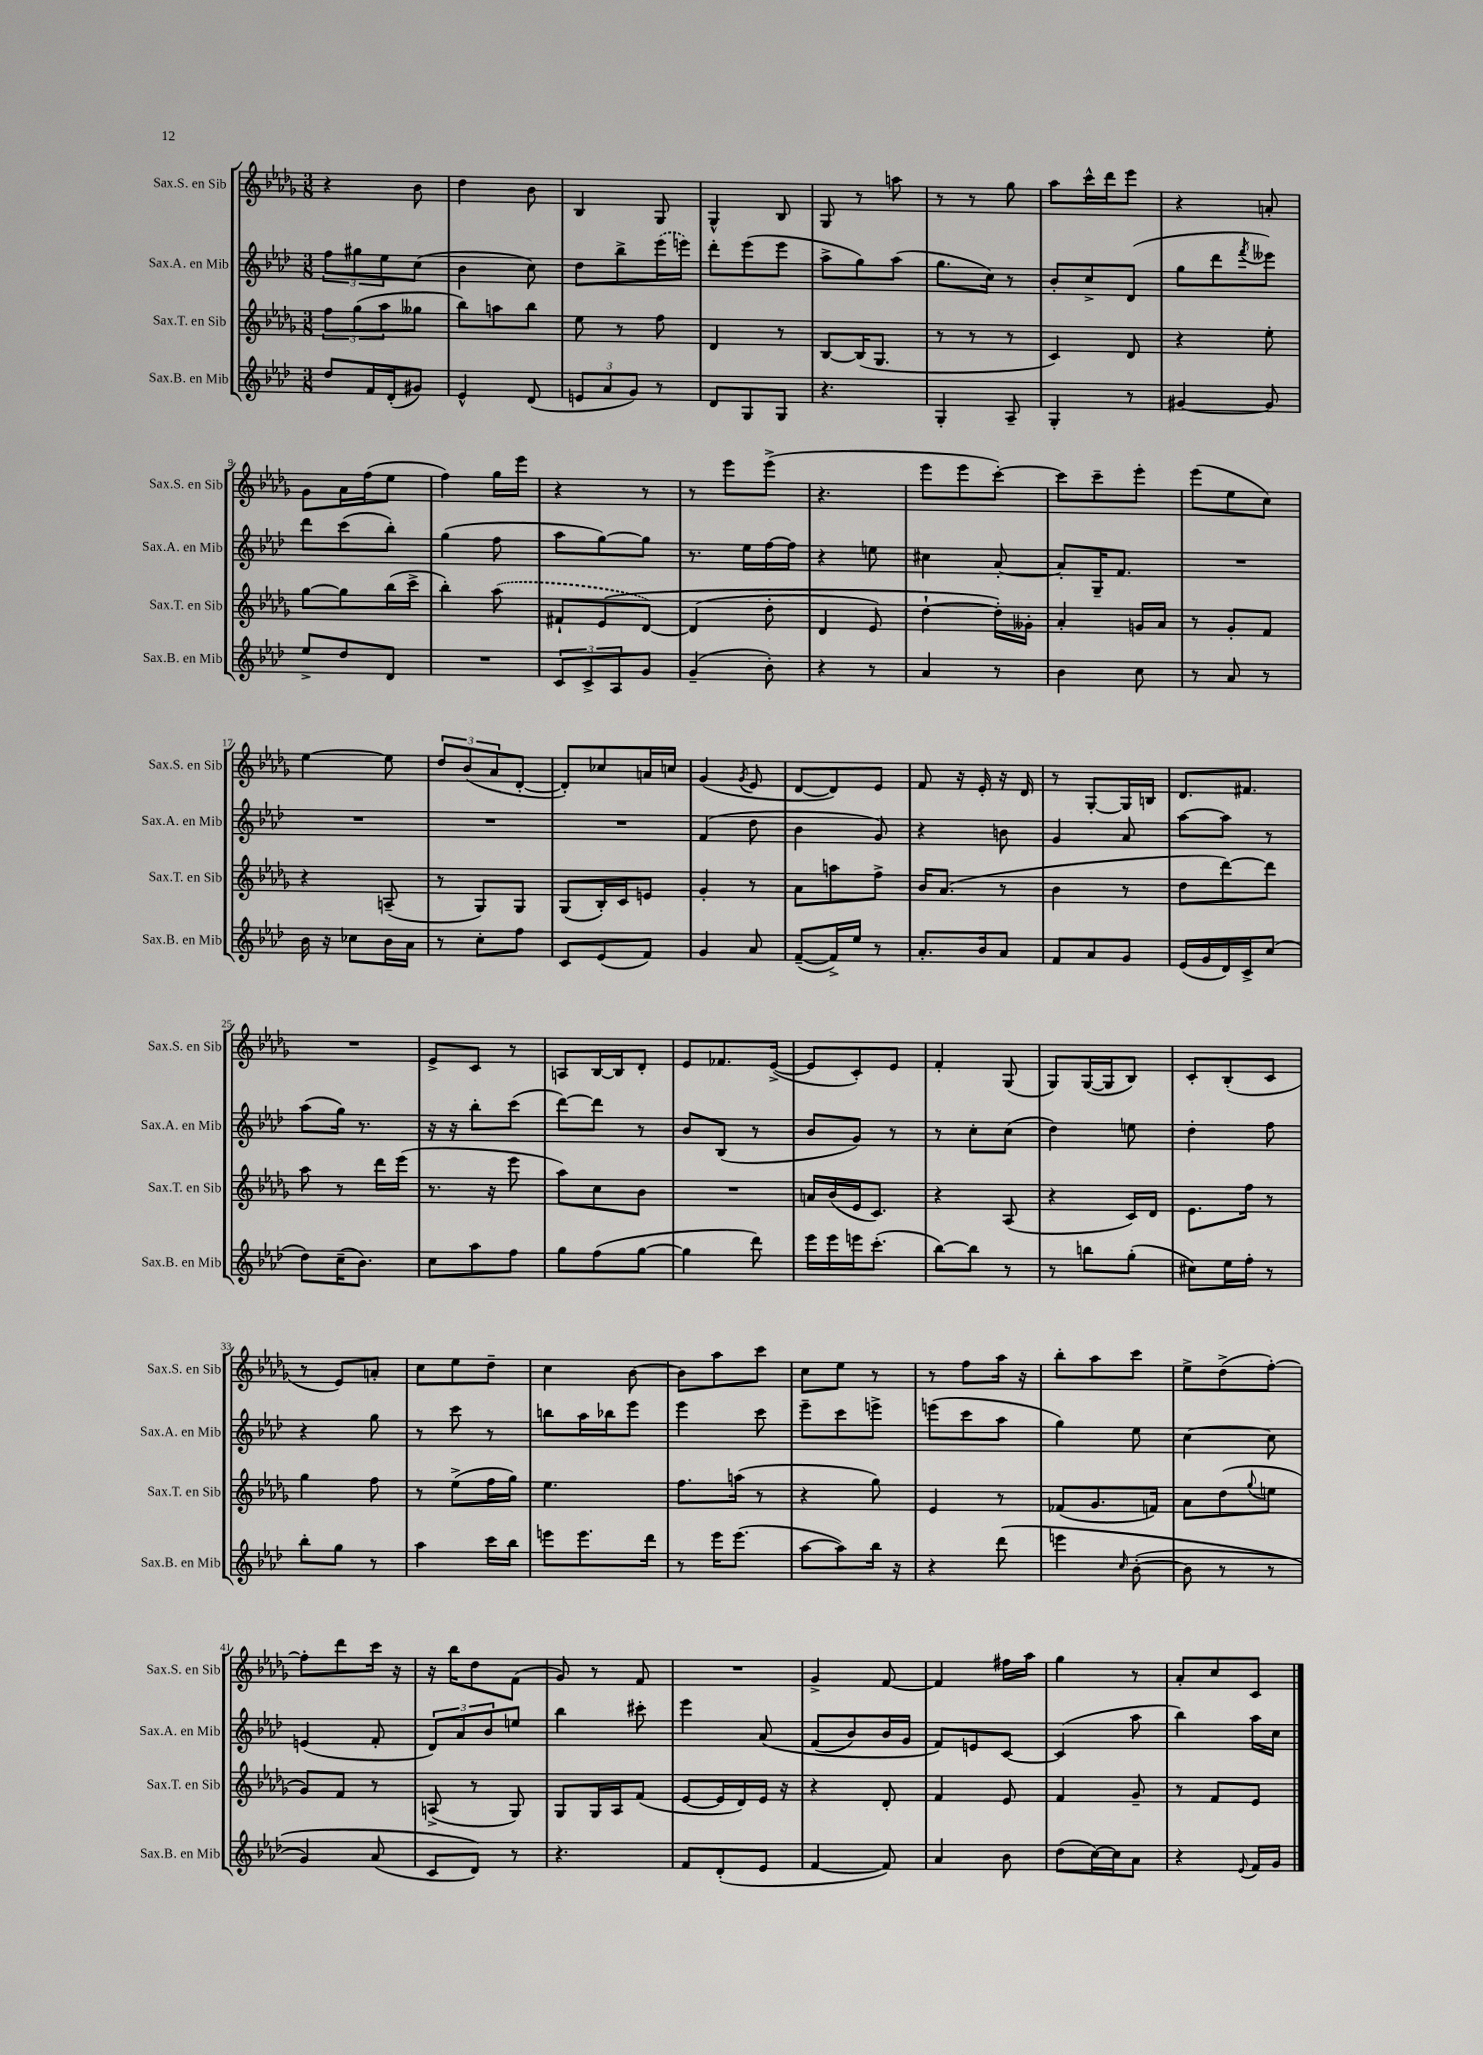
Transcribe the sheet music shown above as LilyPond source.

<<
\new StaffGroup <<
\new Staff = "s0" \with { instrumentName = "Sax.S. en Sib" shortInstrumentName = "Sax.S. en Sib" } {
    \clef treble \key des \major \numericTimeSignature \time 3/8
    r4 bes'8 |
    des''4 bes'8 |
    bes4 ges8 |
    ges4-^ bes8 |
    ges8 r8 a''8 |
    r8 r8 ges''8 |
    aes''8 c'''16-^ des'''16 ees'''8 |
    r4 a'8-. |
    ges'8 aes'16 f''16( ees''8 |
    f''4) ges''16 ees'''16 |
    r4 r8 |
    r8 ees'''8 ees'''8->( |
    r4. |
    ees'''8 ees'''8 c'''8~-.) |
    c'''8 c'''8-- ees'''8-. |
    ees'''8( ees''8 c''8) |
    ees''4~ ees''8 |
    \tuplet 3/2 { des''8 bes'8( aes'8 } des'8~-. |
    des'8-.) ces''8 a'16 c''16 |
    ges'4( \acciaccatura { ges'8 } ees'8 |
    des'8~ des'8) ees'8 |
    f'8 r16 ees'16-. r16 des'16 |
    r8 ges8~-. ges16 b16 |
    des'8. fis'8. |
    R4. |
    ees'8-> c'8 r8 |
    a8 bes16~ bes16 des'8-. |
    ees'8 fes'8. ees'16~->( |
    ees'8 c'8-.) ees'8 |
    f'4-. ges8( |
    ges8) ges16~( ges16 bes8) |
    c'8-. bes8-.( c'8 |
    r8 ees'8) a'8-. |
    c''8 ees''8 des''8-- |
    c''4 bes'8~ |
    bes'8 aes''8 c'''8 |
    c''8 ees''8 r8 |
    r8 f''8 aes''16 r16 |
    bes''8-. aes''8 c'''8 |
    ees''8-> des''8->( f''8~-.) |
    f''8-. des'''8 c'''16 r16 |
    r16 bes''16 des''8 f'8( |
    ges'8) r8 f'8 |
    R4. |
    ges'4-> f'8~ |
    f'4 fis''16 aes''16 |
    ges''4 r8 |
    aes'8-. c''8 c'8 \bar "|." |
}
\new Staff = "s1" \with { instrumentName = "Sax.A. en Mib" shortInstrumentName = "Sax.A. en Mib" } {
    \clef treble \key aes \major \numericTimeSignature \time 3/8
    \tuplet 3/2 { f''8 gis''8 ees''8 } c''8( |
    bes'4 c''8) |
    des''8 bes''8-> \once \slurDashed ees'''16( e'''16) |
    des'''8-. ees'''8( ees'''8 |
    aes''8-> g''8) aes''8( |
    g''8. c''16) r8 |
    bes'8-. c''8-> des'8( |
    g''8 des'''8 \acciaccatura { f'''8 } eeses'''8) |
    des'''8 c'''8( bes''8-.) |
    g''4( f''8 |
    aes''8 g''8~) g''8 |
    r8. ees''16 f''16~ f''16 |
    r4 e''8 |
    cis''4 aes'8~-. |
    aes'8-. g16-- f'8. |
    R4. |
    R4. |
    R4. |
    R4. |
    f'4( des''8 |
    bes'4 g'8) |
    r4 b'8 |
    g'4 aes'8 |
    aes''8~ aes''8 r8 |
    aes''8( g''16) r8. |
    r16 r16 bes''8-. c'''8( |
    des'''8~) des'''8 r8 |
    bes'8 bes8( r8 |
    bes'8 g'8) r8 |
    r8 c''8-. c''8( |
    des''4) e''8 |
    des''4-. f''8 |
    r4 g''8 |
    r8 c'''8 r8 |
    b''8 aes''16 bes''16 ees'''8 |
    ees'''4 c'''8 |
    ees'''8-- c'''8 e'''8-> |
    e'''8( c'''8 aes''8 |
    g''4) ees''8 |
    c''4~ c''8 |
    e'4( f'8-. |
    \tuplet 3/2 { des'8) aes'8 bes'8 } e''8 |
    bes''4 cis'''8-. |
    ees'''4 aes'8\( |
    f'8( bes'8) bes'16 g'16 |
    f'8\) e'8 c'8~ |
    c'4( aes''8 |
    bes''4) aes''16 c''16 \bar "|." |
}
\new Staff = "s2" \with { instrumentName = "Sax.T. en Sib" shortInstrumentName = "Sax.T. en Sib" } {
    \clef treble \key des \major \numericTimeSignature \time 3/8
    \tuplet 3/2 { f''8 ges''8( aes''8 } geses''8 |
    bes''8) a''8 bes''8 |
    ees''8 r8 f''8 |
    des'4 r8 |
    bes8~ bes16( ges8. |
    r8 r8 r8 |
    c'4) des'8 |
    r4 ees''8-. |
    ges''8~ ges''8 bes''16( c'''16-> |
    bes''4-.) \once \slurDashed aes''8( |
    fis'8-! ees'8\( des'8~) |
    des'4( des''8-. |
    des'4 ees'8) |
    des''4~-! des''16-.\) geses'16-. |
    aes'4-. g'16 aes'16 |
    r8 ges'8-. f'8 |
    r4 a8--( |
    r8 ges8) ges8 |
    ges8( bes16-.) c'16 e'8 |
    ges'4-. r8 |
    aes'8 a''8 f''8-> |
    bes'16 aes'8.( r8 |
    bes'4 r8 |
    des''8 des'''8~) des'''8 |
    aes''8 r8 des'''16 ees'''16( |
    r8. r16 ees'''8 |
    aes''8) c''8 bes'8 |
    R4. |
    a'16 bes'16( ees'16 c'8.) |
    r4 aes8( |
    r4 c'16) des'16 |
    ees'8. f''16 r8 |
    ges''4 f''8 |
    r8 ees''8->( f''16 ges''16) |
    ees''4. |
    f''8. a''16( r8 |
    r4 ges''8) |
    ees'4 r8 |
    fes'8( ges'8. f'16) |
    aes'8 des''8( \appoggiatura { ges''8 } e''8 |
    ges'8) f'8 r8 |
    a8->( r8 ges8) |
    ges8 ges16 aes16 f'8( |
    ees'8~ ees'16 des'16) ees'16 r16 |
    r4 des'8-. |
    f'4 ees'8 |
    f'4 ges'8-- |
    r8 f'8 ees'8 \bar "|." |
}
\new Staff = "s3" \with { instrumentName = "Sax.B. en Mib" shortInstrumentName = "Sax.B. en Mib" } {
    \clef treble \key aes \major \numericTimeSignature \time 3/8
    des''8 f'16 des'16-.( gis'8) |
    ees'4-^ des'8( |
    \tuplet 3/2 { e'8 aes'8 g'8) } r8 |
    des'8 g8 g8 |
    r4. |
    g4-. aes8-- |
    g4-. r8 |
    gis'4~ gis'8 |
    ees''8-> des''8 des'8 |
    R4. |
    \tuplet 3/2 { c'8 c'8-> aes8 } g'8 |
    g'4--( bes'8-.) |
    r4 r8 |
    aes'4 r8 |
    bes'4 c''8 |
    r8 aes'8 r8 |
    bes'16 r16 ces''8 bes'16 aes'16 |
    r8 c''8-. f''8 |
    c'8 ees'8( f'8) |
    g'4 aes'8 |
    f'8~--( f'16->) ees''16 r8 |
    aes'8.-. bes'16 aes'8 |
    f'8 aes'8 g'8 |
    ees'16( g'16 des'16) c'16-> c''8( |
    des''8) c''16--( bes'8.) |
    c''8 aes''8 f''8 |
    g''8 f''8( g''8~ |
    g''4 des'''8) |
    ees'''16 ees'''16 e'''16 c'''8.-.( |
    bes''8~) bes''8 r8 |
    r8 b''8 g''8-.( |
    cis''8) ees''16 f''16-. r8 |
    bes''8-. g''8 r8 |
    aes''4 c'''16 bes''16 |
    e'''8 e'''8. des'''16 |
    r8 ees'''16 ees'''8.( |
    aes''8~ aes''8) bes''16 r16 |
    r4 des'''8\( |
    e'''4 \grace { c''16 } bes'8~-.( |
    bes'8 r8 r8 |
    g'4) aes'8( |
    c'8 des'8)\) r8 |
    r4. |
    f'8 des'8-.( ees'8 |
    f'4~ f'8) |
    aes'4 bes'8 |
    des''8( c''16~) c''16 aes'8 |
    r4 \appoggiatura { ees'8 } f'16 g'16 \bar "|." |
}
>>
>>
